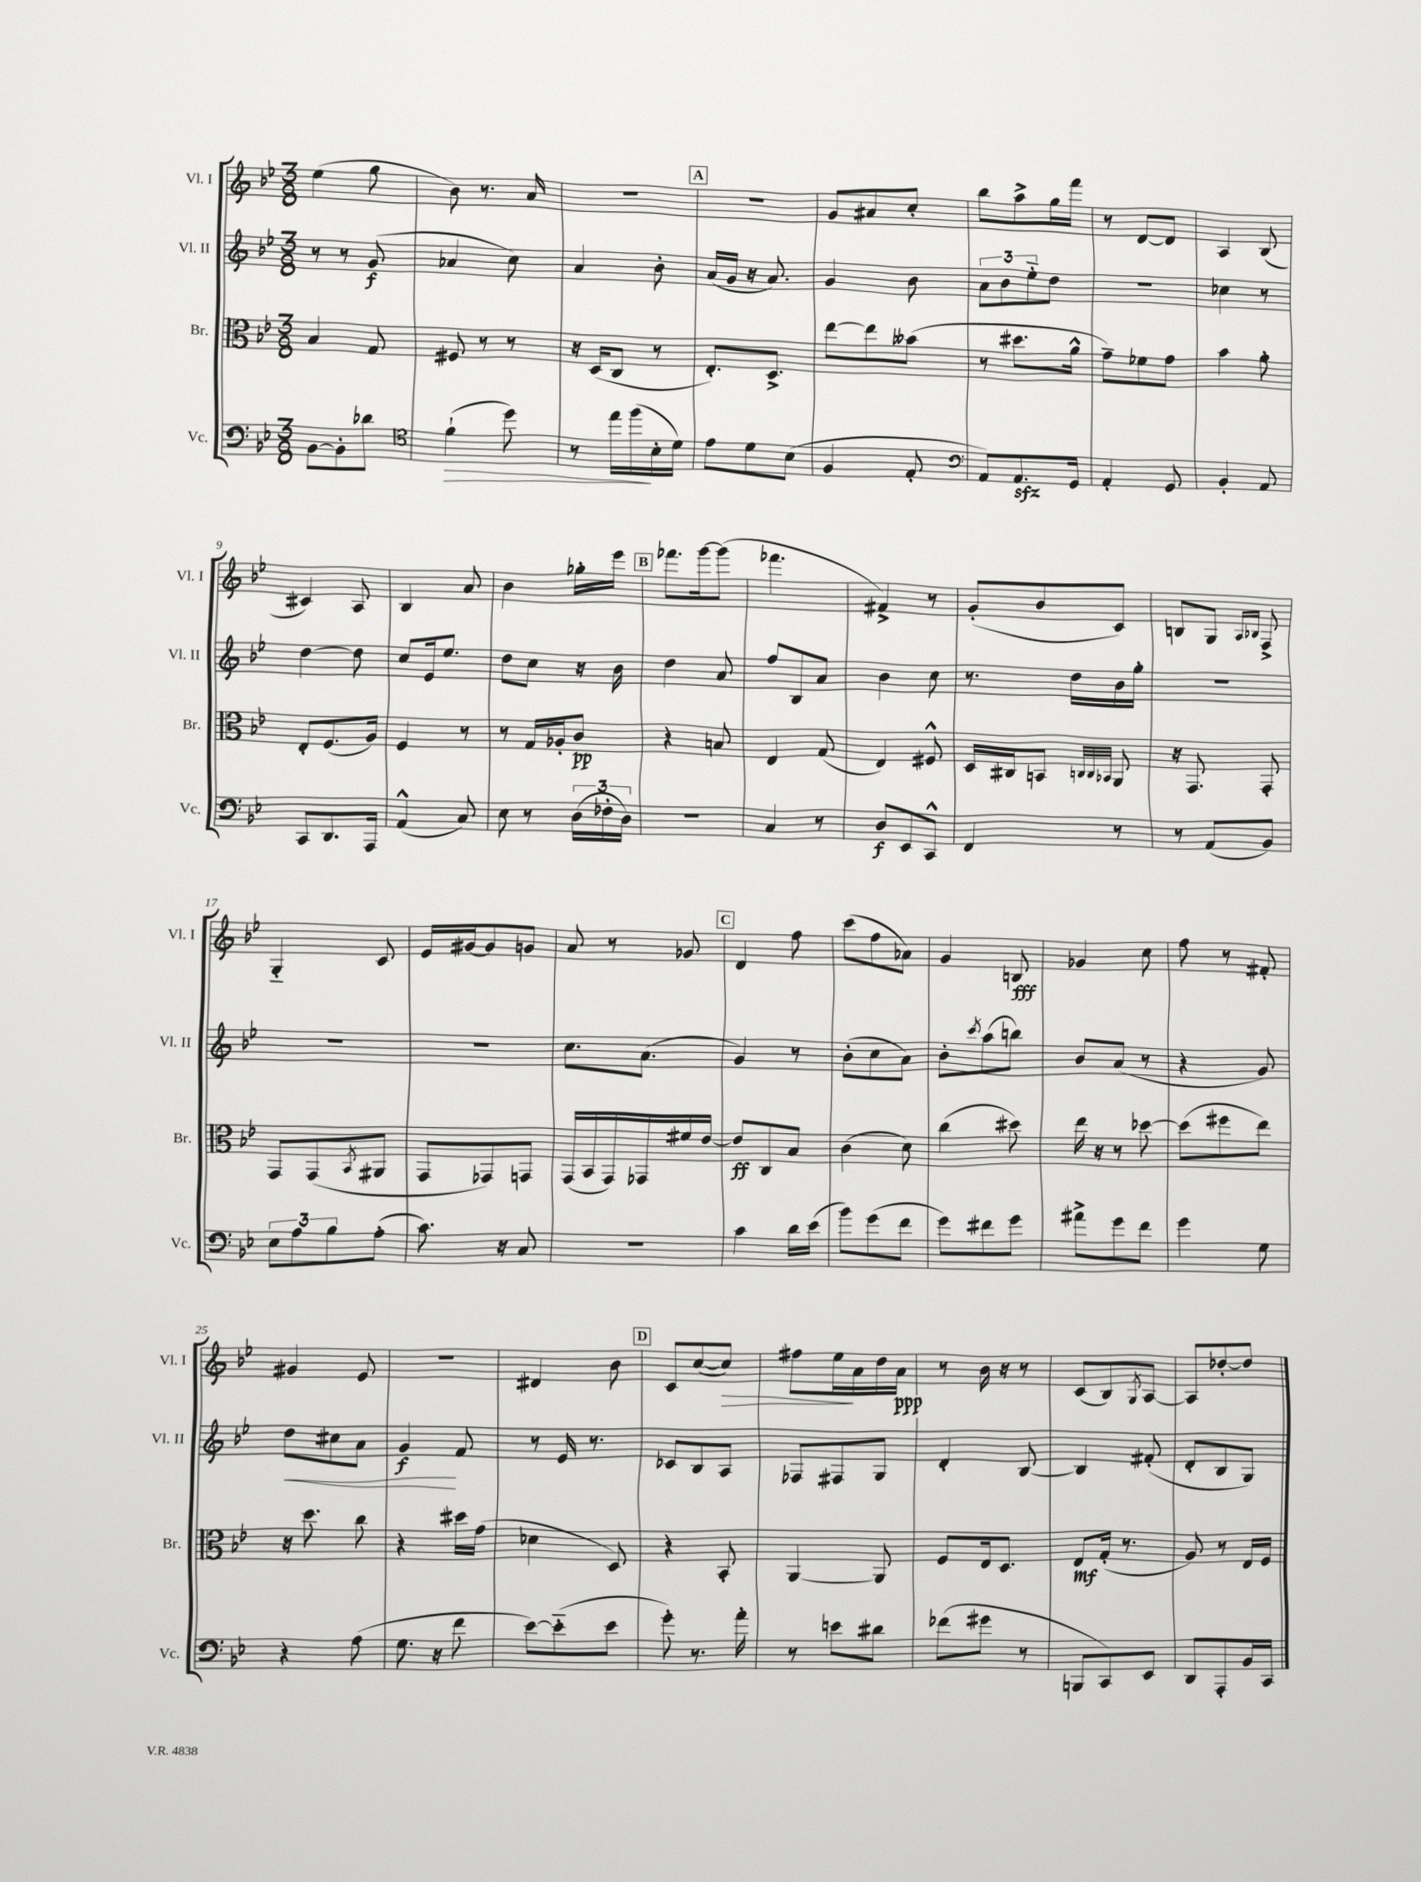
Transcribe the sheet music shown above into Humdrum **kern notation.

**kern	**dynam	**kern	**dynam	**kern	**dynam	**kern	**dynam
*part4	*part4	*part3	*part3	*part2	*part2	*part1	*part1
*staff4	*staff4	*staff3	*staff3	*staff2	*staff2	*staff1	*staff1
*I"Vc.	*	*I"Br.	*	*I"Vl. II	*	*I"Vl. I	*
*I'Vc.	*	*I'Br.	*	*I'Vl. II	*	*I'Vl. I	*
*clefF4	*	*clefC3	*	*clefG2	*	*clefG2	*
*k[b-e-]	*	*k[b-e-]	*	*k[b-e-]	*	*k[b-e-]	*
*M3/8	*	*M3/8	*	*M3/8	*	*M3/8	*
=1	=1	=1	=1	=1	=1	=1	=1
[8BB-\L	.	4B-/	.	8r	.	(4ee-\	.
8BB-'\]	.	.	.	8r	.	.	.
8d-X\J	.	8G/	.	(8g/	f	8gg\	.
=2	=2	=2	=2	=2	=2	=2	=2
*clefC4	*	*	*	*	*	*	*
!	!LO:HP:b	!	!	!	!	!	!
(4f`\	>	8F#X/	.	4a-X/	.	8b-\)	.
.	.	8r	.	.	.	8.r	.
8dd\)	.	8r	.	8cc\)	.	.	.
.	.	.	.	.	.	16a/	.
=3	=3	=3	=3	=3	=3	=3	=3
8r	.	16r	.	4a/	.	4.r	.
.	.	(16D/KL	.	.	.	.	.
16ee-\LL	.	8C/J	.	.	.	.	.
(16ff\	.	.	.	.	.	.	.
16B-'\	]	8r	.	8b-'\	.	.	.
16d\JJ)	.	.	.	.	.	.	.
!!LO:REH:place=s1:t=A
=4	=4	=4	=4	=4	=4	=4	=4
8e-\L	.	8.E-'/L)	.	(16a/LL	.	4.r	.
.	.	.	.	16g/JJ	.	.	.
8d\	.	.	.	16r	.	.	.
.	.	8.D^/J	.	8.a/)	.	.	.
(8B-\J	.	.	.	.	.	.	.
=5	=5	=5	=5	=5	=5	=5	=5
4F/	.	[8ee-\L	.	4g/	.	8g/L	.
.	.	8ee-\]	.	.	.	8a#X/	.
8E-'/	.	(8b--X\J	.	8b-\	.	8cc'/J	.
=6	=6	=6	=6	=6	=6	=6	=6
*clefF4	*	*	*	*	*	*	*
8AA/L)	.	8r	.	12a\L	.	8bb-\L	.
.	.	.	.	12b-\	.	.	.
8.AAzz/	.	8.dd#X\L	.	.	.	8aa^\	.
.	.	.	.	12ee-\	.	.	.
.	.	.	.	8dd\J	.	16gg\L	.
16GG/Jk	.	16a^^\Jk	.	.	.	16fff\JJ	.
=7	=7	=7	=7	=7	=7	=7	=7
4AA'/	.	8g~\L)	.	4.r	.	8r	.
.	.	8f-X\	.	.	.	[8d/L	.
8GG/	.	8g\J	.	.	.	8d/J]	.
=8	=8	=8	=8	=8	=8	=8	=8
4BB-'/	.	4b-\	.	4cc-X\	.	4A/	.
8AA/	.	8a'\	.	8r	.	(8B-/	.
!!LO:LB:g=z
=9	=9	=9	=9	=9	=9	=9	=9
8CC/L	.	8E-'/L	.	[4dd\	.	4c#X/)	.
8.DD/	.	(8.F/	.	.	.	.	.
.	.	.	.	8dd\]	.	8A/	.
16AAA/Jk	.	16A/Jk)	.	.	.	.	.
=10	=10	=10	=10	=10	=10	=10	=10
(4AA^^/	.	4F/	.	8cc/L	.	4B-/	.
.	.	.	.	16e-/k	.	.	.
.	.	.	.	8.ee-/J	.	.	.
8C/)	.	8r	.	.	.	8a/	.
=11	=11	=11	=11	=11	=11	=11	=11
8E-\	.	8r	.	8dd\L	.	4b-\	.
8r	.	16G/LL	.	8cc\J	.	.	.
.	.	16A-X'/J	.	.	.	.	.
(24D\LL	.	8c/J	pp	16r	.	16gg-X'\LL	.
24F-X'\	.	.	.	.	.	.	.
.	.	.	.	16b-\	.	16eee-\JJ	.
24D\JJ)	.	.	.	.	.	.	.
!!LO:REH:place=s1:t=B
=12	=12	=12	=12	=12	=12	=12	=12
4.r	.	4r	.	4dd\	.	8.fff-X\L	.
.	.	.	.	.	.	[16ggg\k	.
.	.	8Bn/	.	8a/	.	(8ggg\J]	.
=13	=13	=13	=13	=13	=13	=13	=13
4C/	.	4E-/	.	8ff/L	.	4.fff-X\	.
.	.	.	.	8B-/	.	.	.
8r	.	(8G/	.	8a/J	.	.	.
=14	=14	=14	=14	=14	=14	=14	=14
8D/L	f	4E-/)	.	4b-\	.	4f#X^/)	.
8EE-/	.	.	.	.	.	.	.
8CC^^/J	.	8F#X^^/	.	8cc\	.	8r	.
=15	=15	=15	=15	=15	=15	=15	=15
4FF/	.	16D/LL	.	8.r	.	(8g'/L	.
.	.	16C#X/J	.	.	.	.	.
.	.	8BBn/J	.	.	.	8b-/	.
.	.	.	.	16dd\LL	.	.	.
.	.	32qqCn/LLL	.	.	.	.	.
.	.	32qqC/	.	.	.	.	.
.	.	32qqBB-X/JJJ	.	.	.	.	.
8r	.	8AA/	.	16b-\	.	8c/J)	.
.	.	.	.	16gg'\JJ	.	.	.
=16	=16	=16	=16	=16	=16	=16	=16
8r	.	16r	.	4.r	.	8Bn/L	.
.	.	8.GG/	.	.	.	.	.
(8AA/L	.	.	.	.	.	8G/J	.
.	.	.	.	.	.	16qqA/LL	.
.	.	.	.	.	.	16qqB-X/JJ	.
8BB-/J)	.	8GG'/	.	.	.	8F^/	.
!!LO:LB:g=z
=17	=17	=17	=17	=17	=17	=17	=17
12E-\L	.	8GG/L	.	4.r	.	4G/	.
12A\	.	.	.	.	.	.	.
.	.	(8GG/	.	.	.	.	.
12B-\	.	.	.	.	.	.	.
.	.	8qBB-/	.	.	.	.	.
(8A'\J	.	8AA#X/J	.	.	.	8c/	.
=18	=18	=18	=18	=18	=18	=18	=18
8.c\)	.	8GG/L	.	4.r	.	16e-/LL	.
.	.	.	.	.	.	[16g#X/J	.
.	.	8GG-X/)	.	.	.	8g#/]	.
16r	.	.	.	.	.	.	.
8C/	.	8GGn/J	.	.	.	8gn/J	.
=19	=19	=19	=19	=19	=19	=19	=19
4.r	.	(16GG/LL	.	8.cc\L	.	8a/	.
.	.	16BB-/	.	.	.	.	.
.	.	16GG/)	.	.	.	8r	.
.	.	16GG-X/	.	(8.a\J	.	.	.
.	.	16f#X/	.	.	.	8g-X/	.
.	.	[16e-/JJ	.	.	.	.	.
!!LO:REH:place=s1:t=C
=20	=20	=20	=20	=20	=20	=20	=20
4c\	.	8e-/L]	ff	4g/)	.	4d/	.
.	.	8C/	.	.	.	.	.
16d\LL	.	8B-/J	.	8r	.	8ff\	.
(16e-\JJ	.	.	.	.	.	.	.
=21	=21	=21	=21	=21	=21	=21	=21
8b-\L)	.	(4c\	.	(8b-'\L	.	(8ccc\L	.
(8g\	.	.	.	8cc\	.	8ff\	.
8f\J	.	8d\)	.	8a\J)	.	8a-X\J)	.
=22	=22	=22	=22	=22	=22	=22	=22
8g\L)	.	(4cc\	.	8b-'\L	.	4g/	.
.	.	.	.	8qccc/	.	.	.
8f#X\	.	.	.	(8aa\	.	.	.
8g\J	.	8dd#X\)	.	8bbn\J)	.	8Bn/	fff
=23	=23	=23	=23	=23	=23	=23	=23
8a#X^\L	.	16ee-\	.	8b-/L	.	4g-X/	.
.	.	16r	.	.	.	.	.
8g\	.	8r	.	(8a/J	.	.	.
8f\J	.	[8dd-X\	.	8r	.	8cc\	.
=24	=24	=24	=24	=24	=24	=24	=24
4g\	.	(8dd-\L]	.	4r	.	8ff\	.
.	.	8ff#X\	.	.	.	8r	.
8G\	.	8ee-\J)	.	8g/)	.	8f#X'/	.
!!LO:LB:g=z
=25	=25	=25	=25	=25	=25	=25	=25
!	!	!	!	!	!LO:HP:b	!	!
4r	.	16r	.	8dd\L	<	4g#X/	.
.	.	8.dd\	.	.	.	.	.
.	.	.	.	8cc#X\	.	.	.
(8A\	.	8cc\	.	8a\J	.	8e-/	.
=26	=26	=26	=26	=26	=26	=26	=26
8.G\	.	4r	.	4g/	f	4.r	.
16r	.	.	.	.	.	.	.
8f\	.	16dd#X\LL	.	8f/	[	.	.
.	.	(16g\JJ	.	.	.	.	.
=27	=27	=27	=27	=27	=27	=27	=27
[8e-\L)	.	4d-X\	.	8r	.	4d#X/	.
(8e-\]	.	.	.	16e-/	.	.	.
.	.	.	.	8.r	.	.	.
8e-\J	.	8D/)	.	.	.	8b-\	.
!!LO:REH:place=s1:t=D
=28	=28	=28	=28	=28	=28	=28	=28
8g'\)	.	4r	.	8c-X/L	.	8c/L	.
8.r	.	.	.	8B-/	.	([8cc/	.
!	!	!	!	!	!	!	!LO:HP:b
.	.	8BB-'/	.	8A/J	.	8cc/J])	>
16a'\	.	.	.	.	.	.	.
=29	=29	=29	=29	=29	=29	=29	=29
8r	.	[4AA/	.	8F-X/L	.	8ff#X\L	.
8en\L	.	.	.	8F#X/	.	16ee-\L	.
.	.	.	.	.	.	16a\	]
8d#X\J	.	8AA/]	.	8G/J	.	16dd\	.
.	.	.	.	.	.	16a\JJ	ppp
=30	=30	=30	=30	=30	=30	=30	=30
(8f-X\L	.	8F/L	.	4d'/	.	8r	.
8g#X\J	.	16E-/k	.	.	.	16b-\	.
.	.	8.D/J	.	.	.	16r	.
8r	.	.	.	[8B-/	.	8r	.
=31	=31	=31	=31	=31	=31	=31	=31
8BBBn/L	.	8E-/L	mf	4B-/]	.	(8c/L	.
8CC/)	.	(16G'/Jk	.	.	.	8B-/)	.
.	.	8.r	.	.	.	.	.
.	.	.	.	.	.	8qG/	.
8EE-/J	.	.	.	(8f#X'/	.	[8A/J	.
=32	=32	=32	=32	=32	=32	=32	=32
8DD/L	.	8A/)	.	8d'/L	.	8A/L]	.
8AAA'/	.	8r	.	8B-/	.	[8dd-X'/	.
16BB-/L	.	16E-/LL	.	8G/J)	.	8dd-/J]	.
16CC/JJ	.	16F/JJ	.	.	.	.	.
==	==	==	==	==	==	==	==
*-	*-	*-	*-	*-	*-	*-	*-
